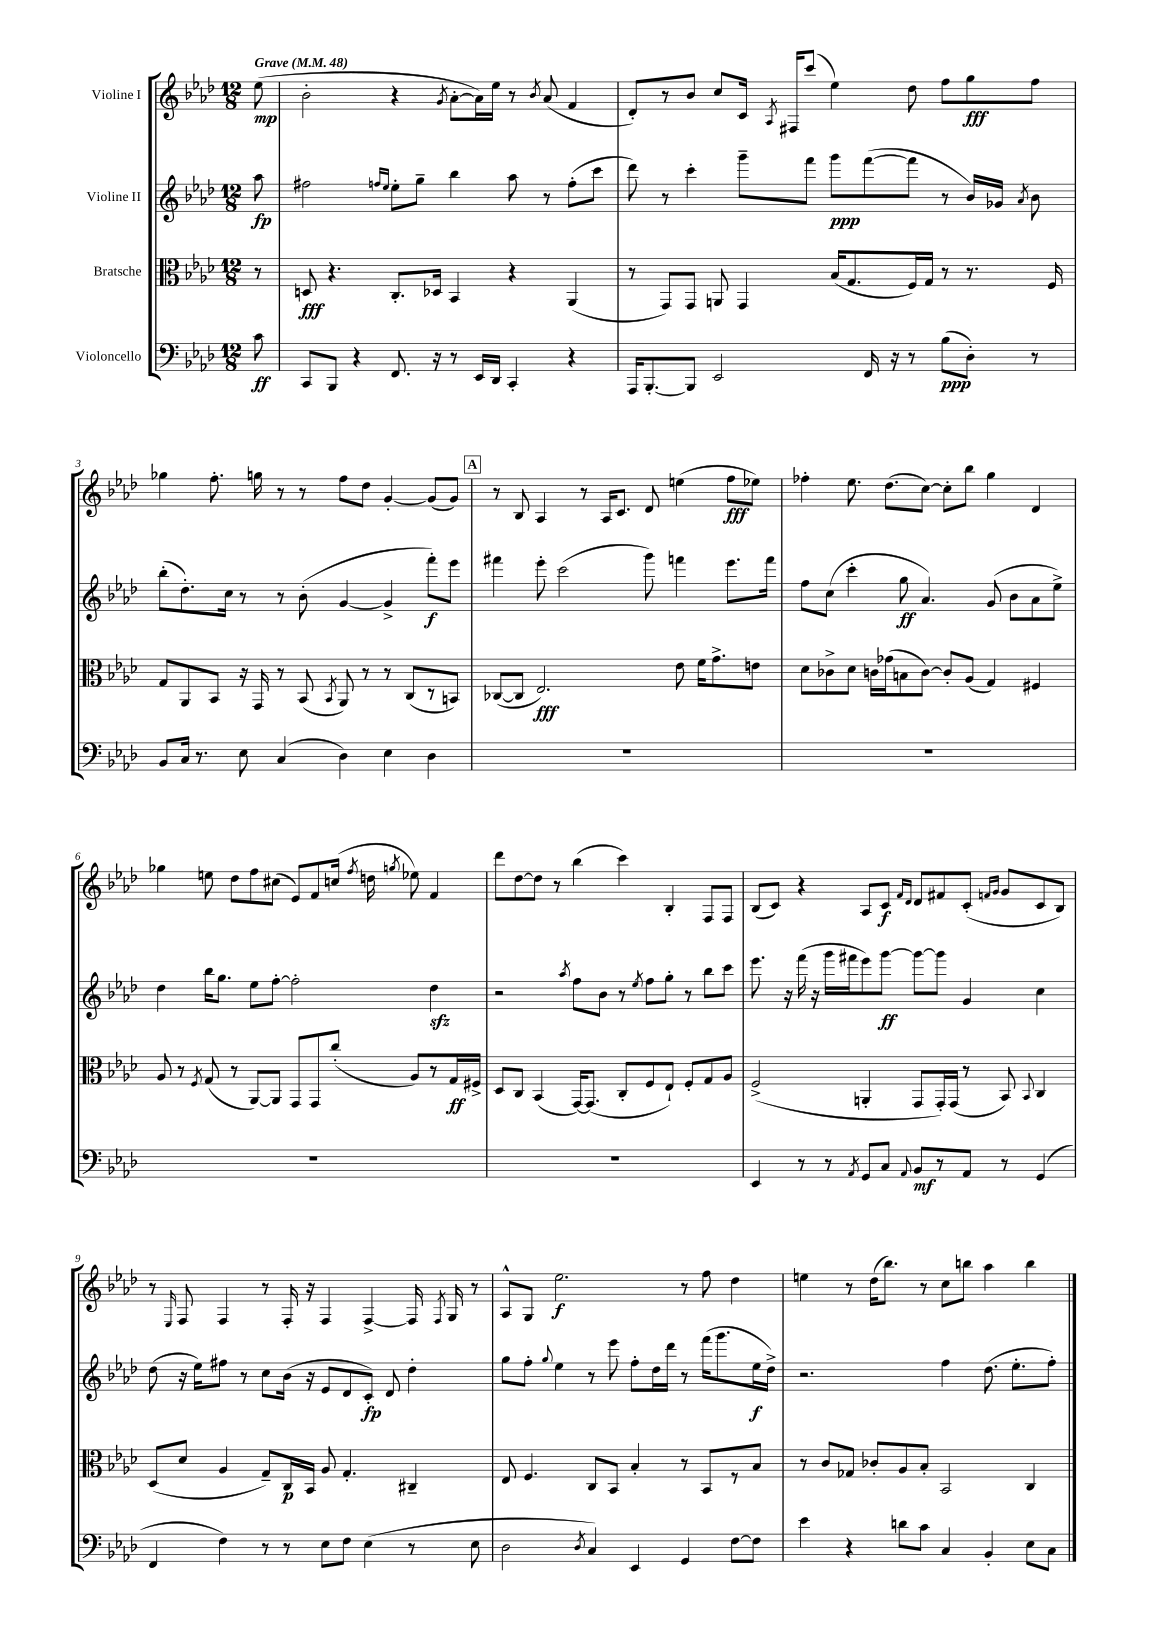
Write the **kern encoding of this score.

**kern	**kern	**kern	**kern
*staff4	*staff3	*staff2	*staff1
*clefF4	*clefC3	*clefG2	*clefG2
*k[b-e-a-d-]	*k[b-e-a-d-]	*k[b-e-a-d-]	*k[b-e-a-d-]
*M12/8	*M12/8	*M12/8	*M12/8
*MM48	*MM48	*MM48	*MM48
8c\	8r	8aa-\	(8ee-\
=	=	=	=
8CC/L	8D/	2ff#\	2b-'\
8BBB-/J	4.r	.	.
4r	.	.	.
.	.	16qqff/LL	.
.	.	16qqee-/JJ	.
8.FF/	8.C'/L	8ee-'\L	4r
.	.	8gg~\J	.
16r	16D-/Jk	.	.
.	.	.	8qg/
8r	4BB-/	4bb-\	[8a-'\L
16EE-/LL	.	.	16a-\]L)
16DD-/JJ	.	.	16ee-\JJ
4CC'/	4r	8aa-\	8r
.	.	.	8qb-/
.	.	8r	(8a-/
4r	(4AA-/	(8ff'\L	4f/
.	.	8ccc\J	.
=	=	=	=
16AAA-/LK	8r	8ddd-\)	8d-'/L)
[8.BBB-'/	.	.	.
.	8GG/L)	8r	8r
8BBB-/]J	8GG/J	4ccc'\	8b-/J
2EE-/	8AA/	.	8cc/L
.	4GG/	8ggg~\L	16c/Jk
.	.	.	8qA-/
.	.	.	16F#/LK
.	.	8fff\J	(8ccc/J
.	(16B-/LK	8ggg\L	4ee-\)
.	8.G/	.	.
16FF/	.	([8fff\	.
16r	.	.	.
8r	16F/L)	8fff\]J	8dd-\
.	16G/JJ	.	.
(8B-\L	8r	8r	8ff\L
8D-'\J)	8.r	16b-/LL)	8gg\
.	.	16g-/JJ	.
.	.	8qa-/	.
8r	.	8b-\	8ff\J
.	16F/	.	.
=	=	=	=
8BB-/L	8G/L	(8bb-'\L	4gg-\
16C/Jk	8AA-/	8.dd-'\)	.
8.r	.	.	.
.	8BB-/J	.	8.ff'\
.	.	16cc\Jk	.
8E-\	16r	8r	.
.	16GG/	.	16gg\
(4C/	8r	8r	8r
.	(8BB-/	(8b-'\	8r
.	8qBB-/	.	.
4D-\)	8AA-/)	[4g/	8ff\L
.	8r	.	8dd-\J
4E-\	8r	4g^/]	[4g'/
.	(8C/L	.	.
4D-\	8r	8fff'\L)	(8g/]L
.	8BB/J)	8eee-\J	8g/J)
=	=	=	=
1.r	([8C-/L	4fff#\	8r
.	8C-/]J	.	8B-/
.	2.E-/)	8eee-'\	4A-/
.	.	(2ccc\	.
.	.	.	8r
.	.	.	16A-/LK
.	.	.	8.c/J
.	.	8ggg\)	8d-/
.	8e-\	4fff\	(4ee\
.	16f\LK	.	.
.	8.g^\	.	.
.	.	8.eee-\L	8ff\L
.	8e\J	.	8ee-\J)
.	.	16fff\Jk	.
=	=	=	=
1.r	8d-\L	8ff\L	4ff-'\
.	8c-^\	(8cc\J	.
.	8d-\J	4ccc'\	8.ee-\
.	16c\LL	.	.
.	(16g-\J	.	(8.dd-\L
.	8B\	8gg\	.
.	[8c\J)	4.a-/)	[8cc\J)
.	8c'/]L	.	8cc'\]L
.	(8A-/J	.	8bb-\J
.	4G/)	(8g/	4gg\
.	.	8b-\L	.
.	4F#/	8a-\	4d-/
.	.	8ee-^\J)	.
=	=	=	=
1.r	8A-/	4dd-\	4gg-\
.	8r	.	.
.	8qF/	.	.
.	(8G/	16bb-\LK	8ee\
.	.	8.gg\J	.
.	8r	.	8dd-\L
.	[8AA-/L)	8ee-\L	8ff\
.	8AA-/]J	[8ff'\J	(8cc#\J
.	8GG/L	2ff'\]	8e-/L)
.	8GG/	.	8f/
.	(8cc'/J	.	(16cc/Jk
.	.	.	8qff/
.	.	.	16dd\
.	.	.	8qgg/
.	8A-/L)	.	8ee-\)
.	8r	4dd-\	4f/
.	16G/L	.	.
.	16F#^/JJ	.	.
=	=	=	=
1.r	8D-/L	2r	8ddd-\L
.	8C/J	.	[8dd-\
.	(4BB-/	.	8dd-\]J
.	.	.	8r
.	.	8qaa-/	.
.	[16GG/LK)	8ff\L	(4bb-\
.	(8.GG/]J	.	.
.	.	8b-\J	.
.	8C'/L	8r	4ccc\)
.	.	8qee-/	.
.	8F/	8ff\L	.
.	8E-`/J)	8gg'\J	4B-'/
.	8F'/L	8r	.
.	8G/	8bb-\L	8F/L
.	8A-/J	8ccc\J	8F/J
=	=	=	=
4EE-/	(2F^/	8.eee-\	(8B-/L
.	.	.	8c/J)
.	.	16r	.
8r	.	(16fff\	4r
.	.	16r	.
8r	.	16ggg\LL	.
.	.	16fff#\J	.
8qAA-/	.	.	.
8GG/L	4AA'/	8eee-\)	8A-/L
8C/J	.	[8ggg\J	8c/J
.	.	.	16qqf/LL
8qqAA-/	.	.	16qqd-/JJ
8BB-/L	8GG/L	8ggg\_L	8d-/L
8r	16GG'/L)	8ggg\]J	8f#/
.	(16GG/JJ	.	.
8AA-/J	8r	4g/	(8c'/J
.	.	.	16qqf/LL
.	.	.	16qqg/JJ
8r	8BB-/)	.	8g/L
.	8qqBB-/	.	.
(4GG/	4C/	4cc\	8c/
.	.	.	8B-/J)
=	=	=	=
4FF/	(8D-/L	(8dd-\	8r
.	.	.	16qqE-/
.	8d-/J	16r	8F/
.	.	16ee-\LK)	.
4F\)	4A-/	8ff#\J	4F/
.	.	8r	.
8r	8G~/L)	8cc\L	8r
8r	16C/L	(16b-\Jk	16F'/
.	16BB-/JJ	16r	16r
8E-\L	8A-/	8e-/L	4F/
8F\J	4.G'/	8d-/	.
(4E-\	.	8c'/J)	[4F^/
.	.	8d-/	.
8r	4C#~/	4dd-'\	16F/]
.	.	.	8qF/
.	.	.	16G/
8E-\	.	.	8r
=	=	=	=
2D-\	8E-/	8gg\L	8A-^^/L
.	4.F/	8ff'\J	8G/J
.	.	8qqgg/	.
.	.	4ee-\	2.ee-\
8qD-/	.	.	.
4C/)	8C/L	8r	.
.	8BB-/J	8eee-\	.
4EE-/	4B-'/	8ff'\L	.
.	.	16dd-\L	.
.	.	16ddd-\JJ	.
4GG/	8r	8r	8r
.	8BB-/L	(16fff\LK	8ff\
.	.	8.ggg\	.
[8F\L	8r	.	4dd-\
8F\]J	8B-/J	16ee-\L	.
.	.	16dd-^\JJ)	.
=	=	=	=
4e-\	8r	2.r	4ee\
.	8c/L	.	.
4r	8G-/J	.	8r
.	8c-'/L	.	(16dd-\LK
.	.	.	8.bb-\J)
8d\L	8A-/	.	.
8c\J	8B-'/J	.	8r
4C/	2BB-/	4ff\	8cc\L
.	.	.	8bb\J
4BB-'/	.	(8.dd-\	4aa-\
.	.	8.ee-'\L	.
8E-\L	4C/	.	4bb\
8C\J	.	8ff'\J)	.
==	==	==	==
*-	*-	*-	*-
